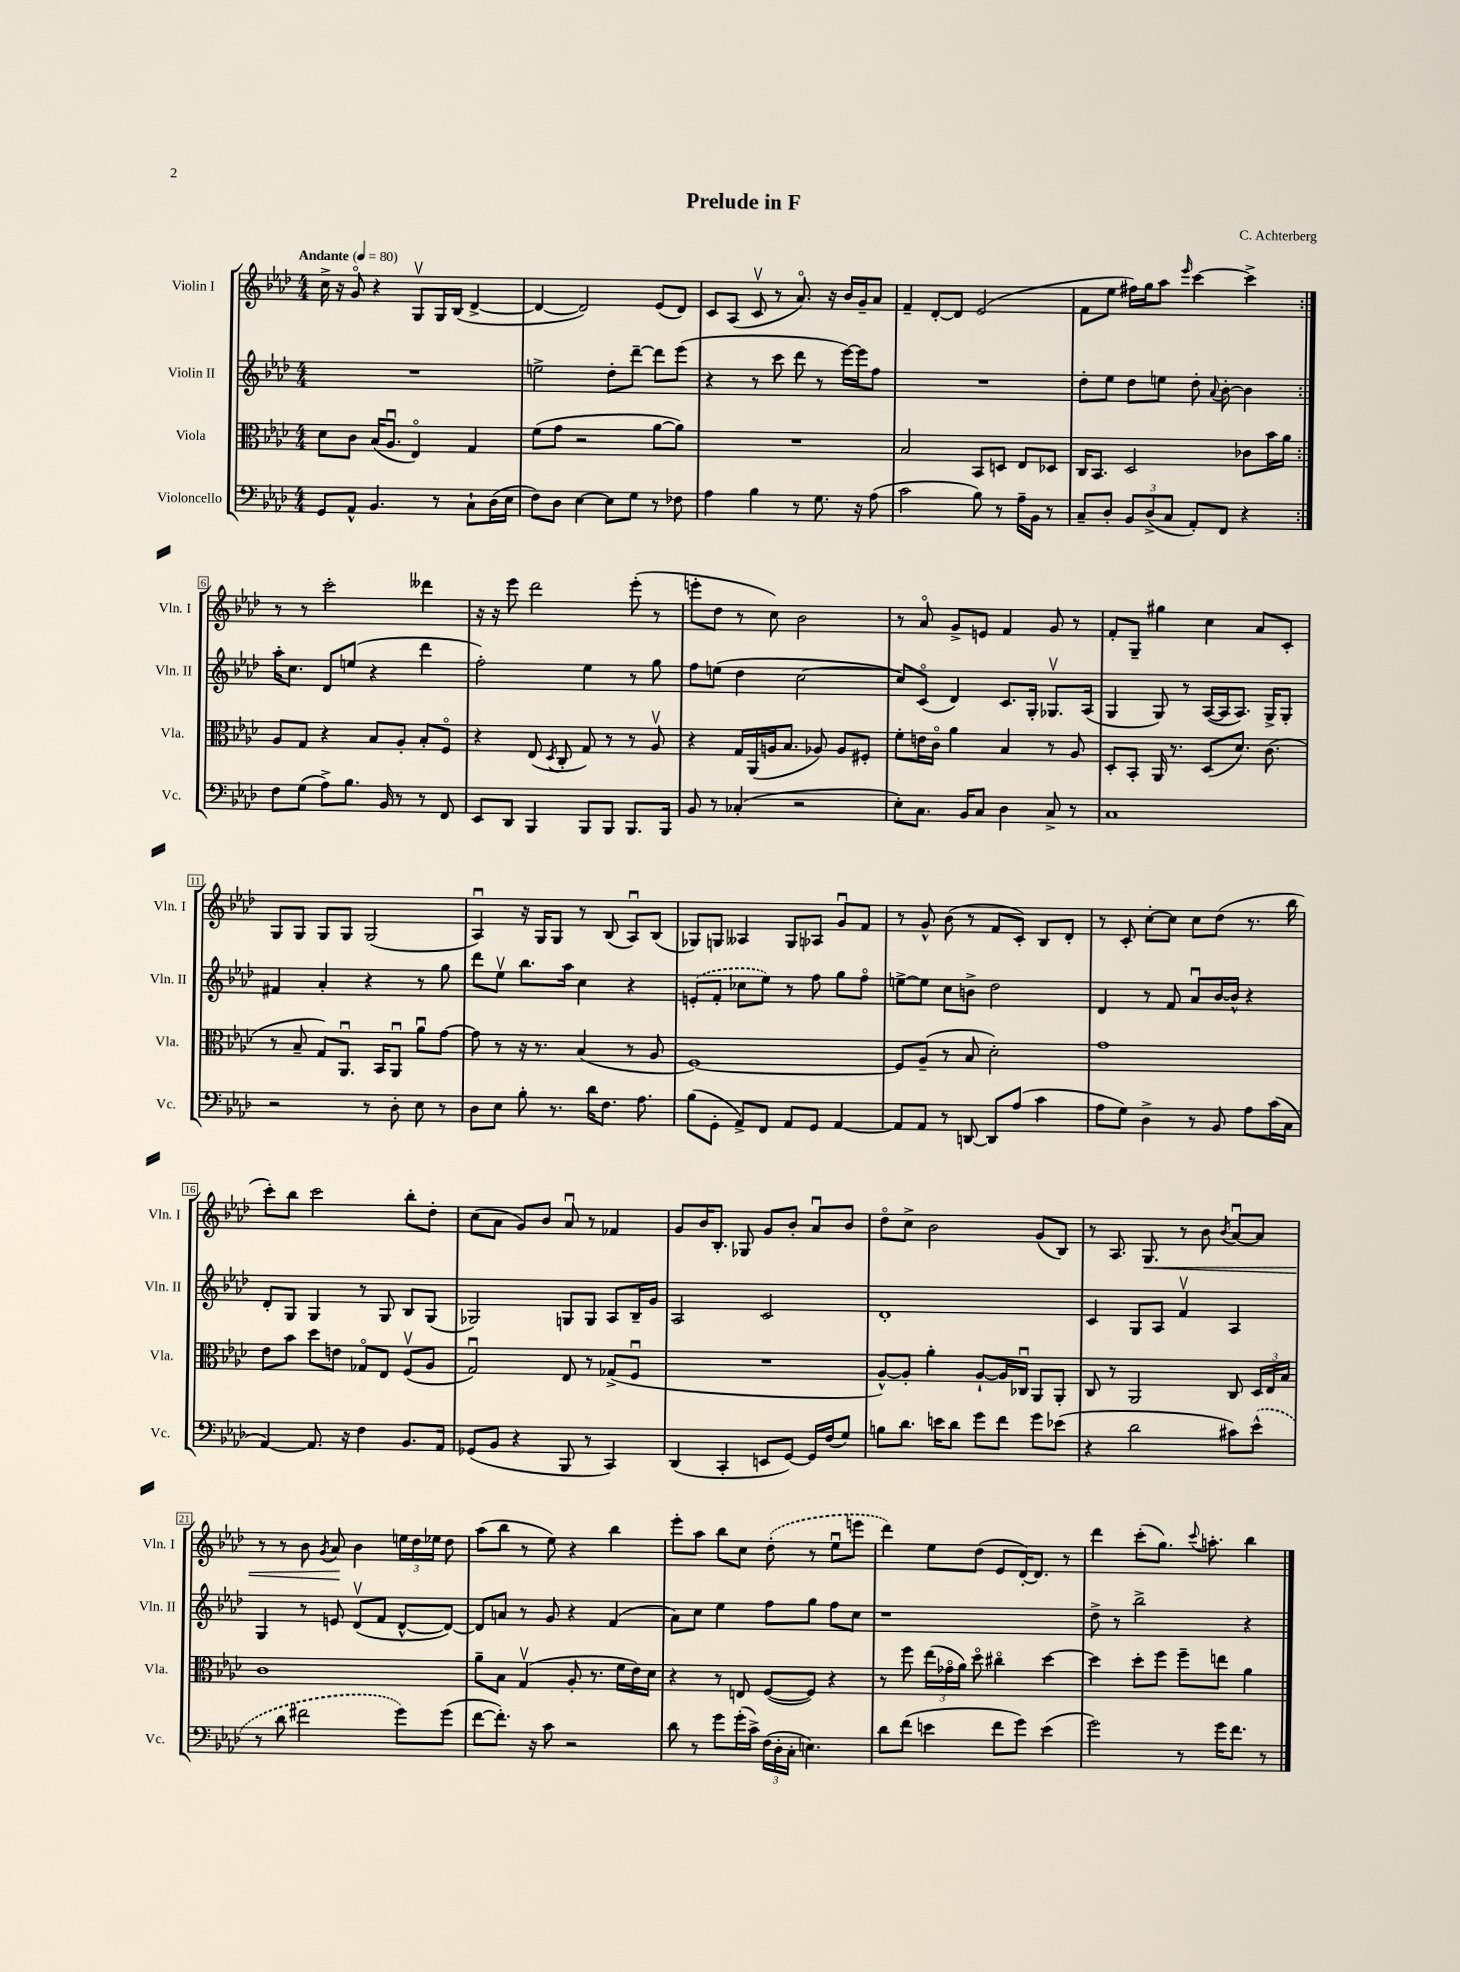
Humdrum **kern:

**kern	**kern	**kern	**kern	**dynam
*part4	*part3	*part2	*part1	*part1
*staff4	*staff3	*staff2	*staff1	*staff1
*I"Violoncello	*I"Viola	*I"Violin II	*I"Violin I	*
*I'Vc.	*I'Vla.	*I'Vln. II	*I'Vln. I	*
*clefF4	*clefC3	*clefG2	*clefG2	*
*k[b-e-a-d-]	*k[b-e-a-d-]	*k[b-e-a-d-]	*k[b-e-a-d-]	*
*M4/4	*M4/4	*M4/4	*M4/4	*
*MM80	*MM80	*MM80	*MM80	*
=1	=1	=1	=1	=1
!	!	!	!LO:TX:a:B:t=Andante	!
8GG/L	8d-\L	1r	16cc^\	.
.	.	.	16r	.
8AA-^^/J	8c\J	.	8g/	.
4.BB-/	(16B-/KL	.	4r	.
.	8.A-u/J	.	.	.
.	4E-/)	.	8Gv/L	.
8r	.	.	16G/L	.
.	.	.	(16B-/JJ	.
8C`\L	4G/	.	[4d-^/	.
(16D-\L	.	.	.	.
16E-\JJ	.	.	.	.
=2	=2	=2	=2	=2
8F\L)	(8f\L	2een^\	4d-/_	.
8D-\J	8g\J	.	.	.
[4E-\	2r	.	2d-/])	.
8E-\L]	.	8dd-'\L	.	.
8G\J	.	[8ddd-~\J	.	.
8r	[8a-\L	8ddd-\L]	(8e-/L	.
8F-X\	8a-\J])	(8eee-\J	8d-/J)	.
=3	=3	=3	=3	=3
4A-\	1r	4r	8c/L	.
.	.	.	(8A-/J	.
4B-\	.	8r	8cv/	.
.	.	8ccc\	8r	.
8r	.	8ddd-\	8.a-/)	.
8.G\	.	8r	.	.
.	.	.	16r	.
.	.	[16eee-\LL)	16b-/LL	.
16r	.	16eee-\J]	16g~/J	.
(8A-\	.	8ff\J	8a-/J	.
=4	=4	=4	=4	=4
2c\	2B-/	1r	4f~/	.
.	.	.	[8d-'/L	.
.	.	.	8d-/J]	.
8B-\)	8BB-/L	.	(2e-/	.
8r	8Dn/J	.	.	.
16A-~\LL	8E-/L	.	.	.
16BB-\JJ	.	.	.	.
8r	8D-X/J	.	.	.
=5	=5	=5	=5	=5
8C~/L	16C/KL	8dd-'\L	8f\L	.
.	8.BB-/J	.	.	.
8D-'/J	.	8ee-\J	8ee-\J	.
12BB-/L	2D-/	8dd-\L	16ff#X\LL)	.
.	.	.	16gg\J	.
(12D-^/	.	.	.	.
.	.	8een\J	8aa-\J	.
12C/J	.	.	.	.
.	.	.	16qqeee-/	.
8AA-'/L)	.	8dd-'\	[4ccc\	.
.	.	8qqa-/	.	.
8FF/J	.	[8b-'\	.	.
4r	8c-X\L	4b-\]	4ccc^\]	.
.	16b-\L	.	.	.
.	16a-\JJ	.	.	.
!!LO:LB:g=z
=6:|!	=6:|!	=6:|!	=6:|!	=6:|!
8F\L	8A-/L	16aa-'\KL	8r	.
.	.	8.cc\J	.	.
(8G\J	8G/J	.	8r	.
8A-^\L)	4r	8d-/L	2ccc'\	.
8.B-\J	.	(8een/J	.	.
.	8B-/L	4r	.	.
16BB-/	.	.	.	.
8r	8A-'/J	.	.	.
8r	8B-'/L	4ddd-\	4ddd--X\	.
8FF/	8F/J	.	.	.
=7	=7	=7	=7	=7
8EE-/L	4r	2ff'\)	16r	.
.	.	.	16r	.
8DD-/J	.	.	8eee-\	.
4BBB-/	(8E-/	.	2ddd-\	.
.	8qD-/	.	.	.
.	8C'/	.	.	.
8BBB-/L	8G/)	4ee-\	.	.
8BBB-/J	8r	.	.	.
8.BBB-/L	8r	8r	(8eee-'\	.
.	8A-v/	8gg\	8r	.
16BBB-/Jk	.	.	.	.
=8	=8	=8	=8	=8
8BB-/	4r	8ff\L	8eeen'\L	.
8r	.	(8een\J	8dd-\J	.
(4C-X'/	16G/LL	4dd-\	8r	.
.	(16AA-/	.	.	.
.	16An/J	.	8cc\)	.
.	8.B-/J	.	.	.
2r	.	[2cc\	2b-\	.
.	8A-X/)	.	.	.
.	8A-/L	.	.	.
.	8F#X'/J	.	.	.
=9	=9	=9	=9	=9
8E-'\L)	8f'\L	8cc/L])	8r	.
8.C\J	16en\L	(8c/J	8a-/	.
.	16c\JJ	.	.	.
.	4a-\	4d-/)	8g^/L	.
16BB-/KL	.	.	.	.
8C/J	.	.	8en/J	.
4D-\	4B-/	8.c/L	4f/	.
.	.	16G'/Jk	.	.
8C^/	8r	8.G-Xv/L	8g/	.
8r	8A-/	.	8r	.
.	.	(16A-/Jk	.	.
=10	=10	=10	=10	=10
1C	8D-'/L	4G/	8f'/L	.
.	8BB-'/J	.	8G~/J	.
.	16AA-/	8G/)	4gg#X\	.
.	8.r	.	.	.
.	.	8r	.	.
.	(8D-/L	([16A-/LL	4cc\	.
.	.	16A-/J]	.	.
.	8.d-/J)	8.A-/J)	.	.
.	.	.	8a-/L	.
.	(8.c\	16G^/KL	.	.
.	.	8G'/J	8c'/J	.
!!LO:LB:g=z
=11	=11	=11	=11	=11
2r	8r	4f#X/	8G/L	.
.	8B-~/	.	8G/J	.
.	8G/L)	4a-'/	8G/L	.
.	8.AA-u/J	.	8G/J	.
8r	.	4r	(2G/	.
.	16BB-/KL	.	.	.
8D-'\	8AA-u/J	.	.	.
8E-\	8a-u\L	8r	.	.
8r	[8g\J	8gg\	.	.
=12	=12	=12	=12	=12
8D-\L	8g\]	8ddd-\L	4A-u/)	.
8E-\J	8r	8ee-v\J	.	.
8B-'\	16r	8.bb-\L	16r	.
.	8.r	.	16G/KL	.
8.r	.	.	8G/J	.
.	.	16aa-\Jk	.	.
.	(4B-/	4cc\	8r	.
16d-\KL	.	.	.	.
8.F\J	.	.	(8B-/	.
.	8r	4r	8A-u/L)	.
8.A-\	.	.	.	.
.	8A-/	.	(8B-/J	.
=13	=13	=13	=13	=13
(8B-\L	[1F)	(8en'/L	8G-X/L)	.
8GG'\J	.	8f'/J	8Gn/J	.
8AA-^/L)	.	8cc-X\L	4A--X/	.
8FF/J	.	8ee-\J)	.	.
8AA-/L	.	8r	8G/L	.
8GG/J	.	8ff\	8A-X/J	.
[4AA-/	.	8gg\L	8gu/L	.
.	.	8ff\J	8f/J	.
=14	=14	=14	=14	=14
8AA-/L]	8F/L]	[8een^\L	8r	.
8AA-/J	(8A-~/J	8ee\J]	8g^^/	.
8r	8r	8cc\L	(8b-\	.
[8DDn/	8B-/	8bn^\J	8r	.
8DD/L]	2d-'\)	2dd-\	8f/L	.
(8A-/J	.	.	8c'/J)	.
4c\	.	.	8B-/L	.
.	.	.	8d-'/J	.
=15	=15	=15	=15	=15
8A-\L	1g	4d-/	8r	.
8G\J)	.	.	8c'/	.
4D-^\	.	8r	[8cc'\L	.
.	.	8f/	8cc\J]	.
8r	.	8a-u/L	8cc\L	.
8BB-/	.	[16b-/L	(8dd-\J	.
.	.	16b-^^/JJ]	.	.
8A-\L	.	4r	8.r	.
(16c\L	.	.	.	.
16C\JJ	.	.	16bb-\	.
!!LO:LB:g=z
=16	=16	=16	=16	=16
[4AA-/)	8e-\L	8d-'/L	8ccc'\L)	.
.	8b-\J	8G/J	8bb-\J	.
8.AA-/]	8dd-\L	4G/	2ccc\	.
.	8en\J	.	.	.
16r	.	.	.	.
4F\	8G-X/L	8r	.	.
.	8E-/J	8G/	.	.
8.BB-/L	(8Fv/L	8B-/L	8bb-'\L	.
.	8A-/J	(8G/J	8dd-'\J	.
16AA-/Jk	.	.	.	.
=17	=17	=17	=17	=17
(8GG-X/L	2Gu/)	2G-X/)	(8cc\L	.
8BB-/J	.	.	8a-\J	.
4r	.	.	8g/L)	.
.	.	.	8b-/J	.
8BBB-/	8E-/	8Gn/L	8a-u/	.
8r	8r	8G/J	8r	.
4CC/)	(8G-X^/L	8A-/L	4f-X/	.
.	8Fu/J	16B-~/L	.	.
.	.	16g/JJ	.	.
=18	=18	=18	=18	=18
(4DD-/	1r	2A-/	8g/L	.
.	.	.	16b-/K	.
.	.	.	8.B-'/J	.
4CC'/	.	.	.	.
.	.	.	8G-X/	.
8EEn/L	.	2c/	8g/L	.
[8GG/J)	.	.	8b-'/J	.
16GG/LL]	.	.	8a-u/L	.
(16F/J	.	.	.	.
8G/J)	.	.	8b-/J	.
=19	=19	=19	=19	=19
8Bn\L	[8A-^^/L)	1d-'	8dd-\L	.
8.d-\J	8A-'/J]	.	8cc^\J	.
.	4a-'\	.	2b-\	.
16en\KL	.	.	.	.
8d-\J	.	.	.	.
8g\L	[8A-`/L	.	.	.
8f\J	16A-/L]	.	.	.
.	16C-Xu/JJ	.	.	.
8g\L	8AA-/L	.	(8g/L	.
(8e-X\J	8AA-'/J	.	8B-/J)	.
=20	=20	=20	=20	=20
4r	8C/	4c/	8r	.
.	8r	.	8.A-/	.
2d-\	2AA-/	8G/L	.	.
!	!	!	!	!LO:HP:b
.	.	.	8.G/	<
.	.	8A-/J	.	.
.	.	4fv/	8r	.
.	.	.	8b-\	.
.	.	.	8qb-/	.
8c#X\L)	8C/	4A-/	[8a-u/L	.
(8e-^^\J	24D-/LL	.	8a-/J]	.
.	24E-/	.	.	.
.	24B-/JJ	.	.	.
!!LO:LB:g=z
=21	=21	=21	=21	=21
8r	1c	4G/	8r	.
8d-\	.	.	8r	.
2f#X\	.	8r	8b-\	.
.	.	.	8qg/	.
.	.	8en/	8a-/	.
.	.	(8d-v/L	4b-\	[
.	.	8f/J	.	.
8g\L)	.	[8d-^^/L	24een\LL	.
.	.	.	24dd-\	.
.	.	.	24ee-X\JJ	.
(8g\J	.	8d-/J_)	8dd-\	.
=22	=22	=22	=22	=22
[8f\L	8a-~\L	8d-/L]	(8aa-\L	.
8.f'\J])	8B-\J	8an/J	8bb-\J	.
.	(4Gv/	8r	8r	.
16r	.	.	.	.
8c\	.	8g/	8ee-\)	.
2r	8A-'/	4r	4r	.
.	8.r	.	.	.
.	.	(4f/	4bb-\	.
.	16f\LL	.	.	.
.	16e-\)	.	.	.
.	16d-\JJ	.	.	.
=23	=23	=23	=23	=23
8d-\	4r	8a-\L)	8eee-'\L	.
8r	.	8cc\J	8aa-\J	.
8g\L	8r	4ee-\	8bb-\L	.
(16g'\L	8En/	.	8cc\J	.
16c^\JJ)	.	.	.	.
(24F\LL	([8F/L	8ff\L	(8dd-'\	.
24D-'\	.	.	.	.
24C'\JJ	.	.	.	.
4.En\)	8F/J])	8gg\J	8r	.
.	4r	8ff\L	8ee-u\L	.
.	.	8cc\J	8eeen\J	.
=24	=24	=24	=24	=24
8d-\L	8r	1r	4ddd-\)	.
(8f\J	8ff\	.	.	.
4en\	(24ee-\LL	.	8ee-\L	.
.	24g-X\	.	.	.
.	24a-\JJ)	.	.	.
.	8dd-\	.	(8dd-\J	.
8f\L	4cc#X\	.	8e-/L	.
8g\J)	.	.	[16d-'/K)	.
.	.	.	8.d-/J]	.
(4e\	[4dd-\	.	.	.
.	.	.	8r	.
=25	=25	=25	=25	=25
2g\)	4dd-\]	8dd-^\	4ddd-\	.
.	.	8r	.	.
.	8dd-'\L	2bb-^\	(8ccc'\L	.
.	8ff\J	.	8.gg\J)	.
8r	8ff~\L	.	.	.
.	.	.	8qqccc/	.
.	.	.	8.aan'\	.
16g\KL	8een\J	.	.	.
8.f\J	.	.	.	.
.	4a-\	4r	4bb-\	.
8r	.	.	.	.
==	==	==	==	==
*-	*-	*-	*-	*-
